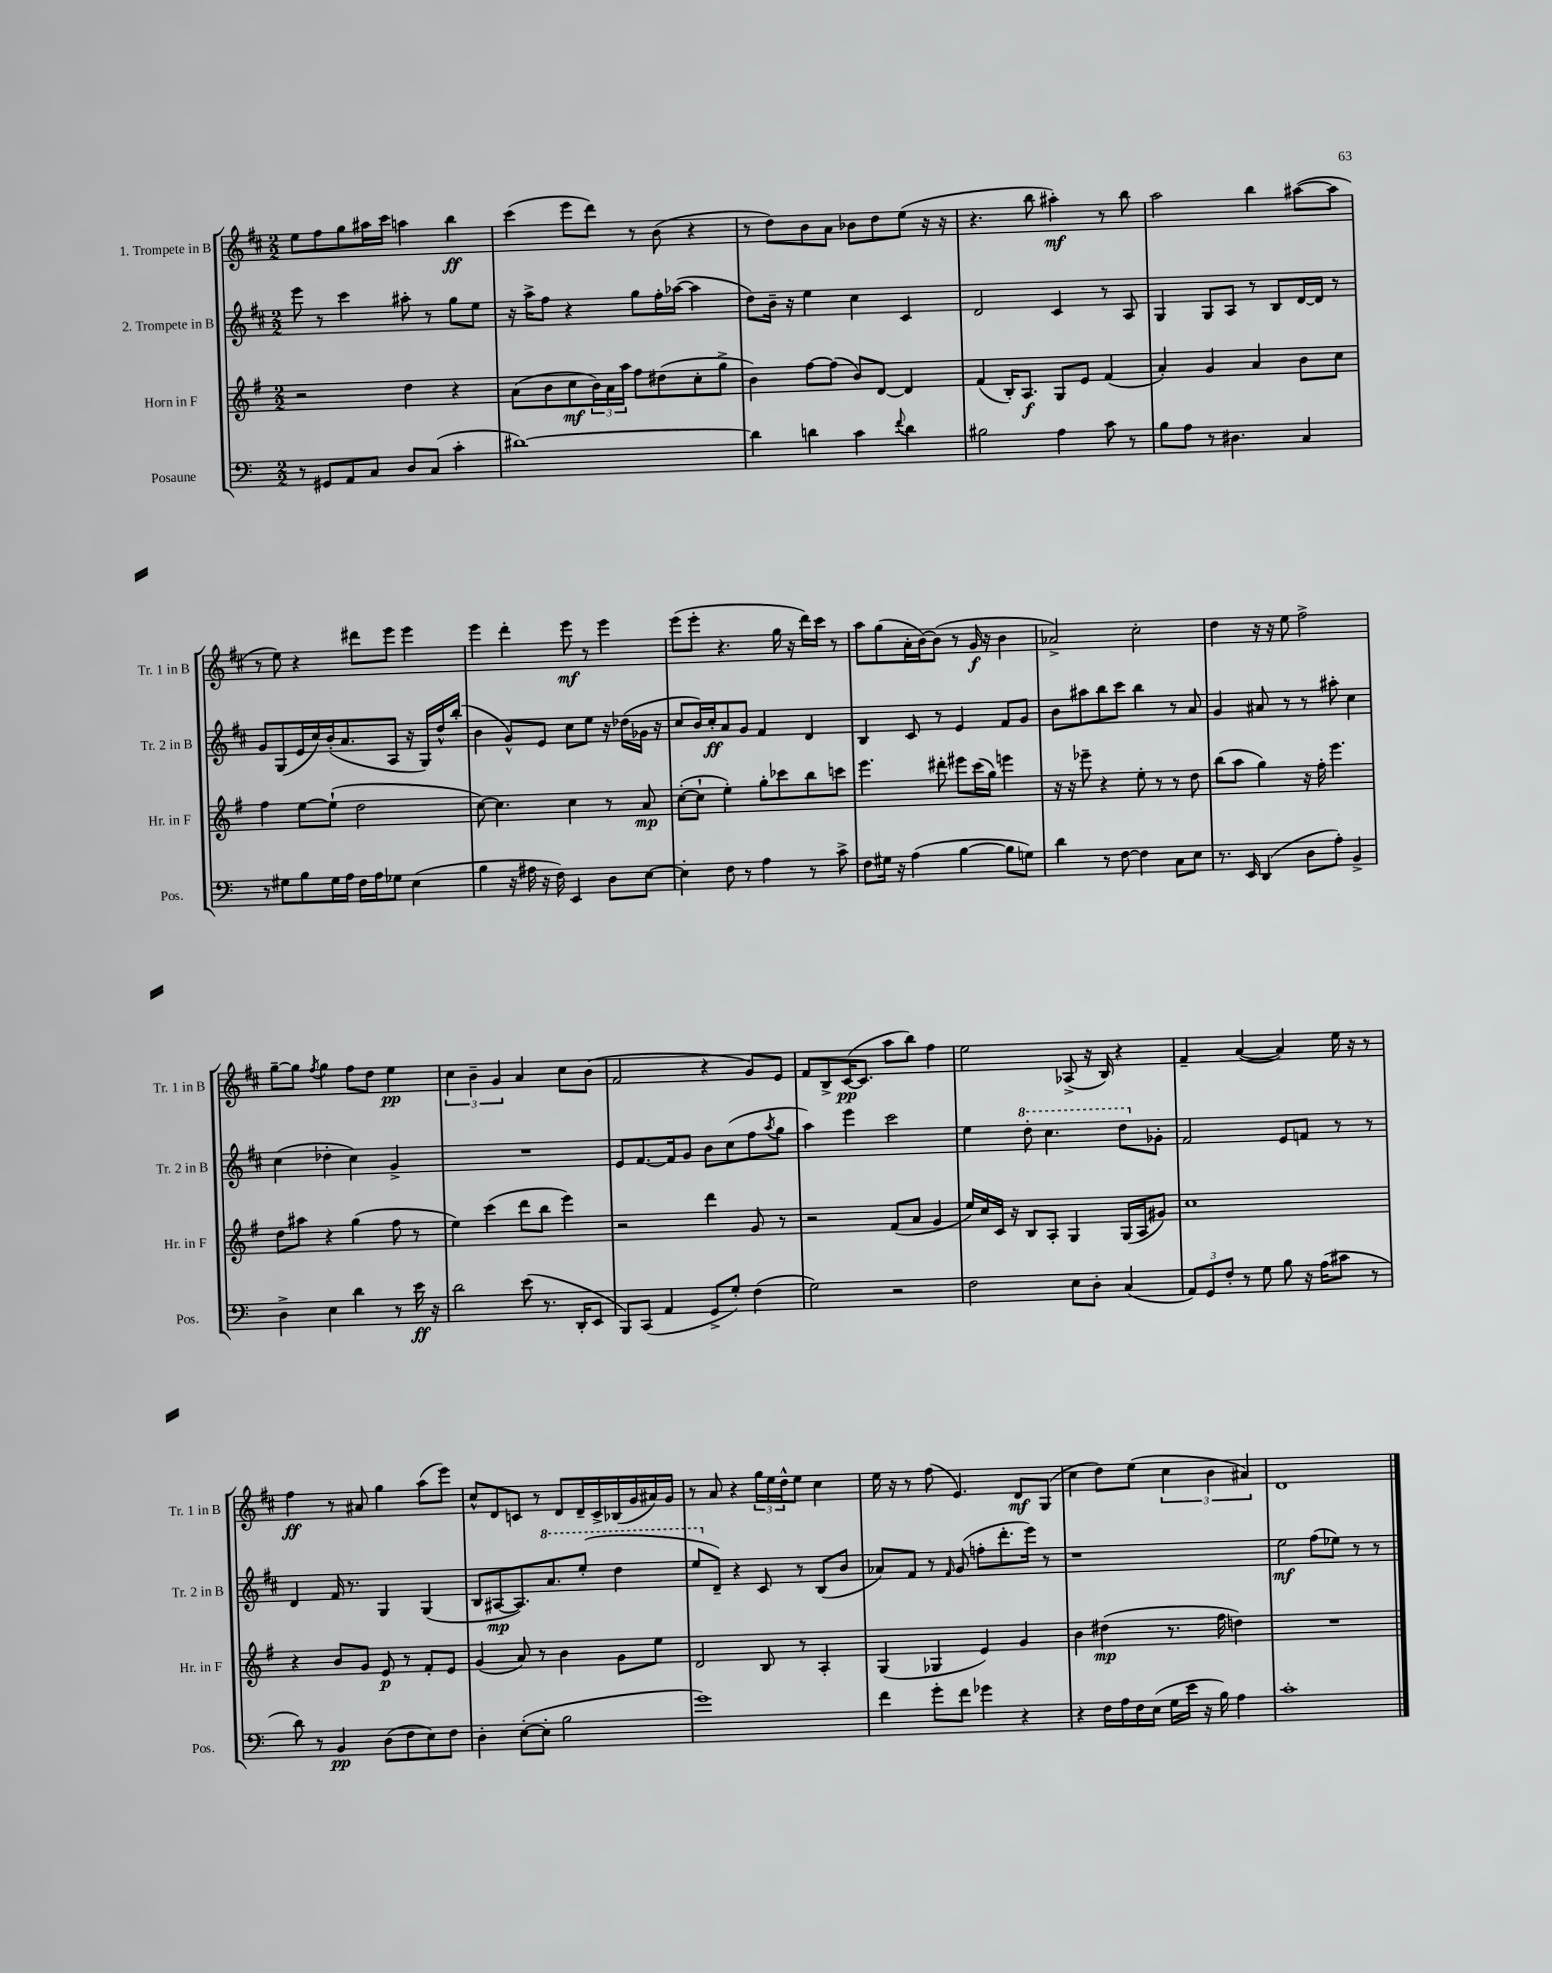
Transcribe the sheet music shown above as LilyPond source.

<<
\new StaffGroup <<
\new Staff = "s0" \with { instrumentName = "1. Trompete in B" shortInstrumentName = "Tr. 1 in B" } {
    \clef treble \key d \major \numericTimeSignature \time 2/2
    e''8 fis''8 g''8 ais''16 cis'''16 a''4 b''4\ff |
    cis'''4( e'''8 d'''8) r8 b'8( r4 |
    r8 d''8) b'8 a'8 bes'8 d''8 e''8( r16 r16 |
    r4. b''8 ais''4-.\mf) r8 b''8 |
    a''2 b''4 ais''8~( ais''8 |
    r8 e''8) r4 dis'''8 e'''8 e'''4 |
    e'''4 d'''4-. e'''8\mf r8 e'''4 |
    e'''8( e'''8-. r4. g''16 r16 d'''16) cis'''16 r8 |
    a''8 g''8( a'16-. b'16~) b'8( r8 g'16\f r16 b'4 |
    aes'2->) cis''2-. |
    d''4 r16 r16 e''8 fis''2-> |
    g''8~-- g''8 \acciaccatura { fis''8 } g''4 fis''8 d''8 e''4\pp |
    \tuplet 3/2 { cis''4 b'4-- g'4 } a'4 cis''8 b'8( |
    fis'2 r4 g'8) e'8 |
    fis'8 b8-> cis'16~\pp( cis'8. a''8 b''8) fis''4 |
    e''2 aes8->( r16 b16) r4 |
    fis'4-- a'4~( a'4) e''16 r16 r8 |
    fis''4\ff r8 ais'8 g''4 a''8( e'''8) |
    cis''8-^ d'8 c'8 r8 d'8 d'16-- c'16-> bes16( g'16 ais'16) g'16 |
    r8 a'8 r4 \tuplet 3/2 { g''16 e''16 d''16-^ } e''8 cis''4 |
    e''16 r16 r8 fis''8( e'4.) d'8\mf g8( |
    cis''4 d''8) e''8( \tuplet 3/2 { cis''4 b'4 ais'4) } |
    d'1 \bar "|." |
}
\new Staff = "s1" \with { instrumentName = "2. Trompete in B" shortInstrumentName = "Tr. 2 in B" } {
    \clef treble \key d \major \numericTimeSignature \time 2/2
    e'''8 r8 cis'''4 ais''8-. r8 g''8 e''8 |
    r16 a''16-> fis''8 r4 g''8 fis''16-. aes''16~( aes''4 |
    d''8) b'16-- r16 e''4 cis''4 cis'4 |
    d'2 cis'4 r8 a8 |
    g4 g8 a8 r8 b8 d'16~ d'16 r8 |
    g'8 g8( e'16 cis''16) b'16-.( a'8. a8 r16 g16) d''16-^ b''16-.( |
    b'4 g'8-^) e'8 cis''8 e''8 r16 des''16( ges'16 r16 |
    cis''8 b'16) cis''16-.\ff a'8 g'8 fis'4 d'4 |
    b4 cis'8 r8 e'4 fis'8 g'8 |
    b'8 ais''8 b''8 cis'''8 b''4 r8 a'8 |
    g'4 ais'8 r8 r8 ais''8-. cis''4 |
    cis''4( des''4-. cis''4) g'4-> |
    R1 |
    e'8 fis'8.~ fis'16 g'8 b'8 cis''8( fis''8 \acciaccatura { a''8 } g''8 |
    a''4) e'''4 cis'''2 |
    e''4 \ottava #1 d'''8-. cis'''4. d'''8 \ottava #0 ges'8-. |
    fis'2 e'8 f'8 r8 r8 |
    d'4 fis'16 r8. g4 g4( |
    b8 ais8~\mp ais8.) \ottava #1 a''8. e'''8-.( d'''4 |
    e'''8 \ottava #0 d'8--) r4 cis'8 r8 b8( b'8 |
    aes'8) fis'8 r8 \grace { fis'16 } g'8( f''8-. d'''8.-. e'''16) r8 |
    r1 |
    e''2\mf fis''8( ees''8) r8 r8 \bar "|." |
}
\new Staff = "s2" \with { instrumentName = "Horn in F" shortInstrumentName = "Hr. in F" } {
    \clef treble \key g \major \numericTimeSignature \time 2/2
    r2 d''4 r4 |
    a'8( b'8 c''8\mf \tuplet 3/2 { b'16) a'16 a''16 } fis''8 dis''8( c''8-. g''8-> |
    b'4) fis''8~ fis''8( b'8) d'8~ d'4 |
    fis'4( b16-.) a8.\f g8 e'8 fis'4( |
    a'4-.) g'4 a'4 b'8 c''8 |
    fis''4 e''8~ e''8-!( d''2 |
    c''8~) c''4. c''4 r8 a'8\mp |
    c''8~-.( c''8-! e''4-.) g''8-. ces'''8 b''8 c'''8 |
    e'''4. dis'''8-. eis'''8 c'''16( g''16) e'''4 |
    r16 r16 ees'''8-- r4 e''8-. r8 r8 d''8 |
    b''8( a''8 g''4) r16 fis''16-. e'''4. |
    d''8 ais''8 r4 g''4( fis''8 r8 |
    e''4) c'''4( d'''8 b''8 e'''4) |
    r2 d'''4 g'8 r8 |
    r2 fis'8( a'8 g'4 |
    e''16) c''16 c'16 r16 b8 a8-. g4 g16( a16 gis'8) |
    c''1 |
    r4 b'8 g'8 e'8\p r8 fis'8-. e'8 |
    g'4( a'8) r8 b'4 g'8 e''8 |
    d'2 b8 r8 a4-. |
    g4( ges4 e'4) g'4 |
    b'4 dis''4\mp( r8. fis''16 d''4) |
    R1 \bar "|." |
}
\new Staff = "s3" \with { instrumentName = "Posaune" shortInstrumentName = "Pos." } {
    \clef bass \key c \major \numericTimeSignature \time 2/2
    r8 gis,8 a,8 c8 d8 c8( c'4-. |
    dis'1~) |
    dis'4 d'4 c'4 \appoggiatura { f'8 } d'4 |
    bis2 a4 c'8 r8 |
    b8 a8 r8 dis4. c4 |
    r8 gis8 b8 gis16 a16 f16 a16 ges8 e4( |
    b4 r16 ais16 r16 f16) e,4 d8 e8~ |
    e4-. f8 r8 a4 r8 c'8-> |
    f8 gis16 r16 a4( b4~ b8 g8) |
    d'4 r8 f8~ f4 c8 e8 |
    r8. e,16 d,4( d8 a8-.) b,4-> |
    d4-> e4 d'4 r8 e'16\ff r16 |
    d'2 e'8( r8. d,16-. e,8 |
    b,,8) c,8( a,4 g,8-> g8-.) f4( |
    g2) r2 |
    f2 e8 d8-. c4( |
    \tuplet 3/2 { a,8) g,8 f8-. } r8 g8 b8 r16 a16( cis'8 r8 |
    d'8) r8 b,4\pp d8( f8 e8) f8 |
    d4-. e8~-.( e8-. b2 |
    g'1) |
    f'4 g'8-. f'8 ges'4 r4 |
    r4 f16 a16 f16 e16( g16 e'16 r16 b16) a4 |
    c'1-. \bar "|." |
}
>>
>>
\layout { \context { \Score \remove "Bar_number_engraver" } }
